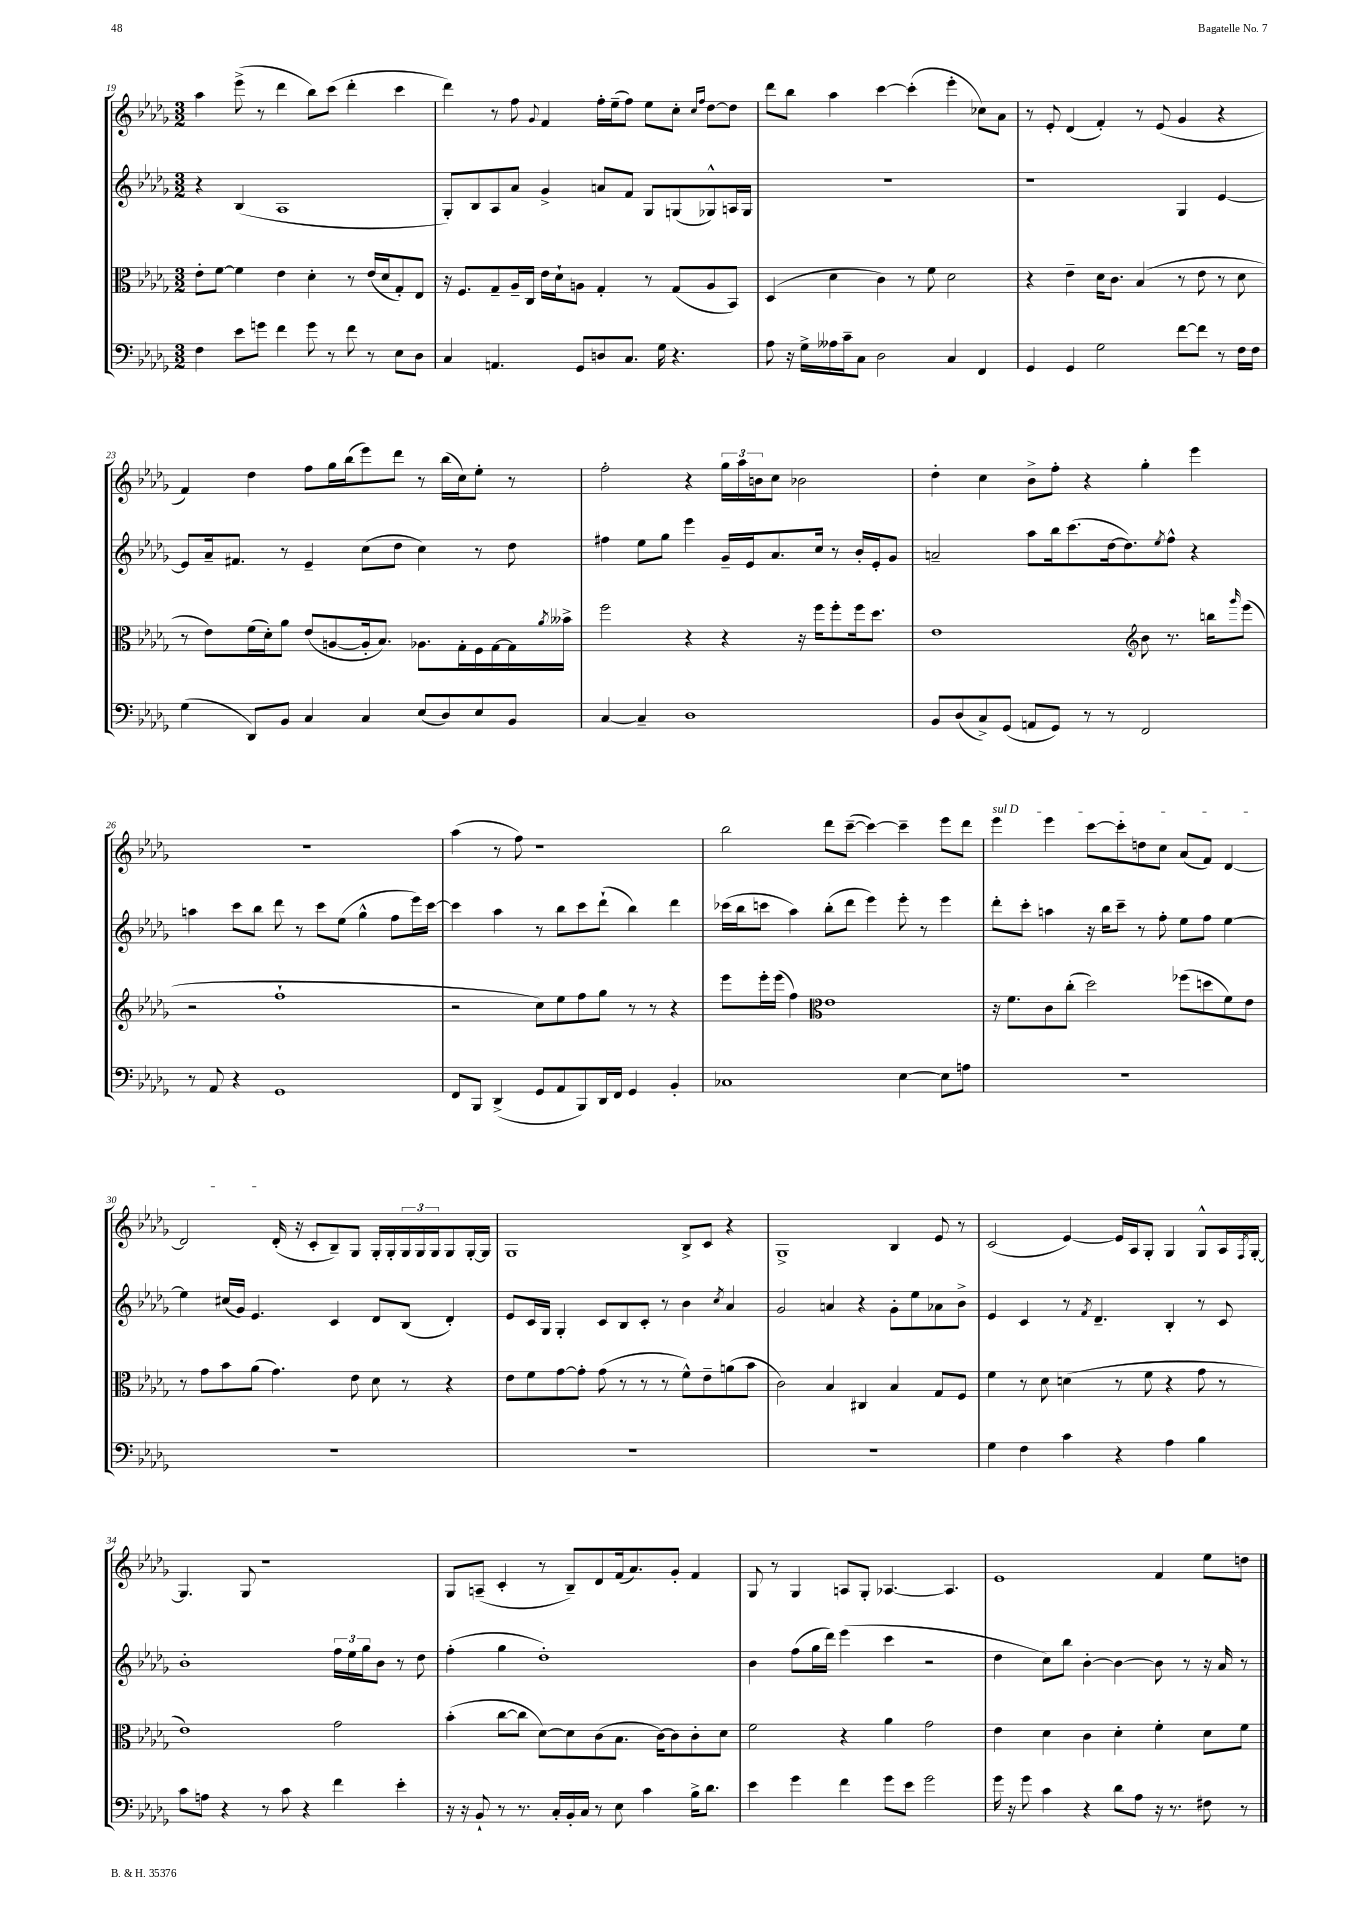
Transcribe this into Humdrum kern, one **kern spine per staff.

**kern	**kern	**kern	**kern
*part4	*part3	*part2	*part1
*staff4	*staff3	*staff2	*staff1
*clefF4	*clefC3	*clefG2	*clefG2
*k[b-e-a-d-g-]	*k[b-e-a-d-g-]	*k[b-e-a-d-g-]	*k[b-e-a-d-g-]
*M3/2	*M3/2	*M3/2	*M3/2
=19	=19	=19	=19
4F\	8e-'\L	4r	4aa-\
.	[8f\J	.	.
8e-\L	4f\]	(4B-/	(8eee-^\
8gn\J	.	.	8r
4f\	4e-\	1A-	4ddd-\
8g\	4d-'\	.	8bb-\L)
8r	.	.	(8ccc\J
8f\	8r	.	4ddd-'\
8r	(16e-/LL	.	.
.	16d-/J	.	.
8E-\L	8G-'/)	.	4ccc\
8D-\J	8E-/J	.	.
=20	=20	=20	=20
4C/	16r	8G-'/L)	4ddd-\)
.	8.F/L	.	.
.	.	8B-/	.
4.AAn/	8G-~/	8A-/	8r
.	16A-~/L	8a-/J	8ff\
.	16C/JJ	.	.
.	.	.	8qqg-/
.	16e-\LL	4g-^/	4f/
.	16d-`\J	.	.
8GG-/L	8An\J	.	.
8Dn/	4G-'/	8an/L	16ff'\LL
.	.	.	(16ee-~\J
8.C/J	.	8f/J	8ff\J)
.	8r	8G-/L	8ee-\L
16G-\	.	.	.
4.r	(8G-/L	(8Gn/	8cc'\J
.	.	.	16qqcc/LL
.	.	.	16qqff/JJ
.	8A/	8G-X^^/)	[8dd-\L
.	8BB-/J)	16An/L	8dd-\J]
.	.	16G-/JJ	.
=21	=21	=21	=21
8A-\	(4D-/	1.r	8ddd-\L
16r	.	.	8bb-\J
16G-^\LL	.	.	.
16A--X\	4d-\	.	4aa-\
16c~\J	.	.	.
8C\J	.	.	.
2D-\	4c\)	.	[4ccc\
.	8r	.	(4ccc'\]
.	8f\	.	.
4C/	2d-\	.	4eee-'\
4FF/	.	.	8cc-X\L)
.	.	.	8a-\J
=22	=22	=22	=22
4GG-/	4r	1r	8r
.	.	.	8e-'/
4GG-/	4e-~\	.	(4d-/
2G-\	16d-\KL	.	4f'/)
.	8.c\J	.	.
.	(4B-/	.	8r
.	.	.	(8e-/
[8f\L	8r	4G-/	4g-/
8f\J]	8e-\	.	.
8r	8r	[4e-/	4r
16F\LL	8d-\	.	.
16F\JJ	.	.	.
!!LO:LB:g=z
=23	=23	=23	=23
(4G-\	8r	8e-/L]	4f/)
.	8e-\L)	16a-~/k	.
.	.	8.f#X/J	.
8DD-/L)	(16f\L	.	4dd-\
.	16d-'\J)	.	.
8BB-/J	8a-\J	8r	.
4C/	(8e-/L	4e-~/	8ff\L
.	[8An/	.	16gg-\L
.	.	.	(16bb-\J
4C/	16A'/k]	(8cc\L	8eee-\)
.	8.B-/J)	.	.
.	.	8dd-\J	8ddd-\J
(8E-/L	8.A-X\L	4cc\)	8r
8D-/)	.	.	(16bb-\LL
.	16G-'\L	.	16cc\J)
8E-/	16F\	8r	8ee-'\J
.	[16G-\	.	.
8BB-/J	16G-\]	8dd-\	8r
.	8qa-/	.	.
.	16b--X^\JJ	.	.
=24	=24	=24	=24
[4C/	2ff\	4ff#X\	2ff'\
4C~/]	.	8ee-\L	.
.	.	8gg-\J	.
1D-	4r	4eee-\	4r
.	4r	16g-~/LL	24gg-\LL
.	.	.	24aa-\
.	.	16e-/J	.
.	.	.	24bn\J
.	.	8.a-/	8cc\J
.	16r	.	2b-X\
.	16ff\KL	16cc/Jk	.
.	8ff'\	8r	.
.	16ff\k	16b-'/LL	.
.	8.dd-\J	16e-'/J	.
.	.	8g-/J	.
=25	=25	=25	=25
8BB-/L	1e-	2an~/	4dd-'\
(8D-/	.	.	.
8C^/)	.	.	4cc\
(8GG-/J	.	.	.
8AAn/L	.	8aa-\L	8b-^\L
8GG-/J)	.	16bb-\k	8ff'\J
.	.	(8.ccc\	.
8r	.	.	4r
8r	.	[16dd-\k	.
.	.	8.dd-\])	.
*	*clefG2	*	*
2FF/	8b-\	.	4gg-'\
.	.	8qee-/	.
.	8.r	8ff^^\J	.
.	.	4r	4eee-\
.	16bbn\KL	.	.
.	16qqggg-/	.	.
.	(8eee-\J	.	.
!!LO:LB:g=z
=26	=26	=26	=26
8r	2r	4aan\	1.r
8AA-/	.	.	.
4r	.	8ccc\L	.
.	.	8bb-\J	.
1GG-	1ff`	8ddd-\	.
.	.	8r	.
.	.	8ccc\L	.
.	.	(8ee-\J	.
.	.	4gg-^^\	.
.	.	8ff\L	.
.	.	16eee-\L)	.
.	.	[16ccc\JJ	.
=27	=27	=27	=27
8FF/L	2r	4ccc\]	(4aa-\
8BBB-/J	.	.	.
(4DD-^/	.	4aa-\	8r
.	.	.	8ff\)
8GG-/L	8cc\L)	8r	1r
8AA-/	8ee-\	8bb-\L	.
8BBB-/)	8ff\	8ccc\	.
16DD-/L	8gg-\J	(8ddd-`\J	.
16FF/JJ	.	.	.
4GG-/	8r	4bb-\)	.
.	8r	.	.
4BB-'/	4r	4ddd-\	.
=28	=28	=28	=28
1C-X	8eee-\L	(16ccc-X\LL	2bb-\
.	.	16bb-\J	.
.	16eee-'\L	8cccn\J	.
.	(16eee-\JJ	.	.
.	4ff\)	4aa-\)	.
*	*clefC3	*	*
.	1e-	(8bb-'\L	8ddd-\L
.	.	8ddd-\J	([8ccc~\J
.	.	4eee-\)	4ccc\_)
[4E-\	.	8eee-'\	4ccc~\]
.	.	8r	.
8E-\L]	.	4eee-\	8eee-\L
8An\J	.	.	8ddd-\J
=29	=29	=29	=29
!	!	!	!LO:TX:a:i:t=sul D
1.r	16r	8ddd-'\L	4eee-\
.	8.f\L	.	.
.	.	8ccc'\J	.
.	8c\	4aan\	4eee-\
.	(8cc'\J	.	.
.	2dd-\)	16r	[8ccc\L
.	.	16bb-\KL	.
.	.	8ccc~\J	8ccc'\]
.	.	8r	8ddn\
.	.	8ff'\	8cc\J
.	(8ff-X\L	8ee-\L	(8a-/L
.	8ddn\	8ff\J	8f/J)
.	8f\)	[4ee-\	[4d-/
.	8e-\J	.	.
!!LO:LB:g=z
=30	=30	=30	=30
1.r	8r	4ee-\]	2d-/]
.	8g-\L	.	.
.	8b-\	(16cc#X/LL	.
.	.	16g-/JJ)	.
.	(8a-\J	4.e-/	.
.	4.g-\)	.	(16d-'/
.	.	.	16r
.	.	.	8c'/L
.	.	4c/	8B-~/)
.	8e-\	.	8G-/J
.	8d-\	8d-/L	16G-'/LL
.	.	.	16G-'/
.	8r	(8B-/J	24G-/
.	.	.	24G-/
.	.	.	24G-/J
.	4r	4d-'/)	8G-/
.	.	.	[16G-'/L
.	.	.	16G-/JJ]
=31	=31	=31	=31
1.r	8e-\L	8e-/L	1G-
.	8f\	16c/L	.
.	.	16G-/JJ	.
.	[8g-\	4G-'/	.
.	8g-'\J]	.	.
.	(8g-\	8c/L	.
.	8r	8B-/	.
.	8r	8c'/J	.
.	8r	8r	.
.	8f^^\L)	4b-\	8B-^/L
.	8e-~\	.	8c/J
.	.	8qcc/	.
.	(8an\	4a-/	4r
.	8b-\J	.	.
=32	=32	=32	=32
1.r	2c\)	2g-/	1G-^
.	4B-/	4an/	.
.	4C#X/	4r	.
.	4B-/	8g-'\L	4B-/
.	.	8ee-\	.
.	8G-/L	8a-X\	8e-/
.	8F/J	8b-^\J	8r
=33	=33	=33	=33
4G-\	4f\	4e-/	(2c/
4F\	8r	4c/	.
.	8d-\	.	.
4c\	(4dn\	8r	[4e-/)
.	.	8qf/	.
.	.	4.d-~/	.
4r	8r	.	16e-/LL]
.	.	.	16A-/J
.	8f\	.	8G-'/J
4A-\	4r	4B-'/	4G-/
4B-\	8g-\	8r	8G-^^/L
.	8r	8c/	16A-/L
.	.	.	8qF/
.	.	.	[16G-'/JJ
!!LO:LB:g=z
=34	=34	=34	=34
8c\L	1e-)	1b-'	4.G-/]
8An\J	.	.	.
4r	.	.	.
.	.	.	8G-/
8r	.	.	1r
8c\	.	.	.
4r	.	.	.
4f\	2g-\	24ff\LL	.
.	.	24ee-\	.
.	.	24gg-\J	.
.	.	8b-\J	.
4e-'\	.	8r	.
.	.	8dd-\	.
=35	=35	=35	=35
16r	(4b-'\	(4ff'\	8G-/L
16r	.	.	.
8BB-`/	.	.	(8An~/J
8r	[8cc\L	4gg-\	4c'/
8.r	8cc\J]	.	.
.	[8d-\L)	1dd-')	8r
16C'/LL	.	.	.
16BB-'/	8d-\]	.	8B-~/L)
16C/JJ	.	.	.
8r	(8c\	.	8d-/
8E-\	8.B-\J	.	(16f/k
.	.	.	8.a-/)
4c\	.	.	.
.	[16c\KL)	.	.
.	8c\]	.	8g-'/J
16B-^\KL	8c'\	.	4f/
8.d-\J	.	.	.
.	8d-\J	.	.
=36	=36	=36	=36
4e-\	2f\	4b-\	8G-/
.	.	.	8r
4g-\	.	(8ff\L	4G-/
.	.	16gg-\L	.
.	.	16ddd-\JJ)	.
4f\	4r	(4eee-\	8An/L
.	.	.	8G-'/J
8g-\L	4a-\	4ccc\	[4.A-X/
8e-\J	.	.	.
2g-\	2g-\	2r	.
.	.	.	4.A-/]
=37	=37	=37	=37
16g-\	4e-\	4dd-\	1e-
16r	.	.	.
8g-\	.	.	.
4c\	4d-\	8cc\L)	.
.	.	8bb-\J	.
4r	4c\	[4b-'\	.
8d-\L	4d-'\	4b-\_	.
8A-\J	.	.	.
16r	4f'\	8b-\]	4f/
8.r	.	.	.
.	.	8r	.
8F#X\	8d-\L	16r	8ee-\L
.	.	16a-/	.
8r	8f\J	8r	8ddn\J
==	==	==	==
*-	*-	*-	*-
